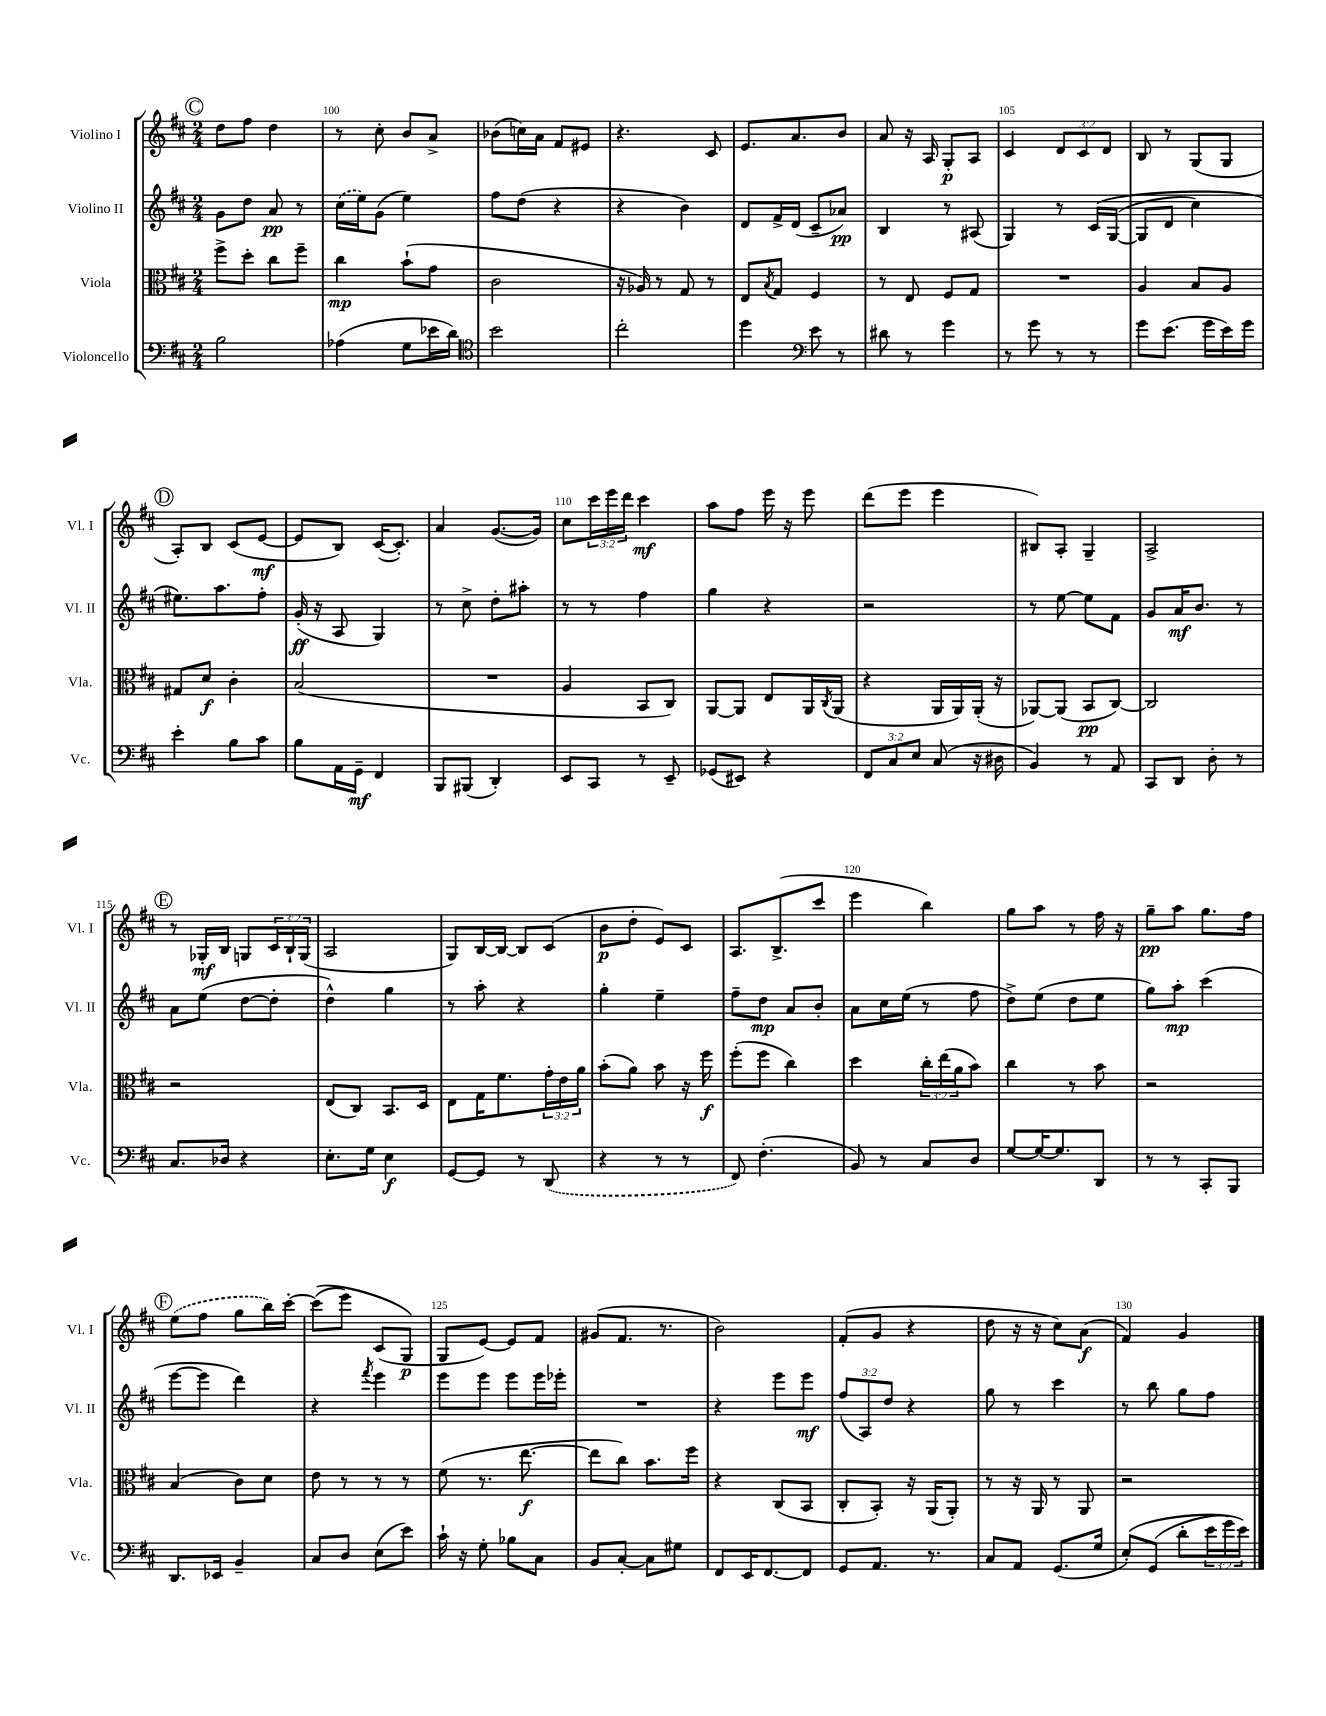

**kern	**dynam	**kern	**dynam	**kern	**dynam	**kern	**dynam
*part4	*part4	*part3	*part3	*part2	*part2	*part1	*part1
*staff4	*staff4	*staff3	*staff3	*staff2	*staff2	*staff1	*staff1
*I"Violoncello	*	*I"Viola	*	*I"Violino II	*	*I"Violino I	*
*I'Vc.	*	*I'Vla.	*	*I'Vl. II	*	*I'Vl. I	*
*clefF4	*	*clefC3	*	*clefG2	*	*clefG2	*
*k[f#c#]	*	*k[f#c#]	*	*k[f#c#]	*	*k[f#c#]	*
*M2/4	*	*M2/4	*	*M2/4	*	*M2/4	*
!!LO:REH:place=s1:t=C
=99	=99	=99	=99	=99	=99	=99	=99
2B\	.	8ff#^\L	.	8g\L	.	8dd\L	.
.	.	8dd'\J	.	8dd\J	.	8ff#\J	.
.	.	8cc#\L	.	8a/	pp	4dd\	.
.	.	8ff#~\J	.	8r	.	.	.
=100	=100	=100	=100	=100	=100	=100	=100
(4A-X\	.	4cc#\	mp	(16cc#\LL	.	8r	.
.	.	.	.	16ee\J)	.	.	.
.	.	.	.	(8g\J	.	8cc#'\	.
8G\L	.	(8b`\L	.	4ee\)	.	8b/L	.
16e-X\L	.	8g\J	.	.	.	8a^/J	.
16d\JJ)	.	.	.	.	.	.	.
=101	=101	=101	=101	=101	=101	=101	=101
*clefC4	*	*	*	*	*	*	*
2b\	.	2c#\	.	8ff#\L	.	(8b-X\L	.
.	.	.	.	(8dd\J	.	16ccn\L)	.
.	.	.	.	.	.	16a\JJ	.
.	.	.	.	4r	.	8f#/L	.
.	.	.	.	.	.	8e#X/J	.
=102	=102	=102	=102	=102	=102	=102	=102
2cc#'\	.	16r	.	4r	.	4.r	.
.	.	16A-X/)	.	.	.	.	.
.	.	8r	.	.	.	.	.
.	.	8G/	.	4b\)	.	.	.
.	.	8r	.	.	.	8c#/	.
=103	=103	=103	=103	=103	=103	=103	=103
4dd\	.	8E/L	.	8d/L	.	8.e/L	.
.	.	8qB/	.	.	.	.	.
.	.	8G/J	.	16f#^/L	.	.	.
.	.	.	.	(16d/JJ	.	8.a/	.
*clefF4	*	*	*	*	*	*	*
8e\	.	4F#/	.	8c#~/L	.	.	.
8r	.	.	.	8a-X/J)	pp	8b/J	.
=104	=104	=104	=104	=104	=104	=104	=104
8d#X\	.	8r	.	4B/	.	8a/	.
8r	.	8E/	.	.	.	16r	.
.	.	.	.	.	.	16A/	.
4g\	.	8F#/L	.	8r	.	8G'/L	p
.	.	8G/J	.	(8A#X/	.	8A/J	.
=105	=105	=105	=105	=105	=105	=105	=105
8r	.	2r	.	4G/)	.	4c#/	.
8g\	.	.	.	.	.	.	.
8r	.	.	.	8r	.	12d/L	.
.	.	.	.	.	.	12c#/	.
8r	.	.	.	(16c#/LL	.	.	.
.	.	.	.	.	.	12d/J	.
.	.	.	.	([16G/JJ	.	.	.
=106	=106	=106	=106	=106	=106	=106	=106
8g\L	.	4A/	.	8G/L]	.	8B/	.
(8.e\J	.	.	.	8d/J	.	8r	.
.	.	8B/L	.	4cc#\)	.	(8G/L	.
16g\LL	.	.	.	.	.	.	.
16e\)	.	8A/J	.	.	.	8G/J	.
16g\JJ	.	.	.	.	.	.	.
!!LO:LB:g=z
!!LO:REH:place=s1:t=D
=107	=107	=107	=107	=107	=107	=107	=107
4e'\	.	8G#X/L	.	8.ee#X\L)	.	8A'/L)	.
.	.	8d/J	f	.	.	8B/J	.
.	.	.	.	8.aa\	.	.	.
8B\L	.	4c#'\	.	.	.	(8c#/L	.
8c#\J	.	.	.	8ff#'\J	.	[8e/J	mf
=108	=108	=108	=108	=108	=108	=108	=108
8B\L	.	(2B/	.	(16g'/	ff	8e/L]	.
.	.	.	.	16r	.	.	.
16AA\L	.	.	.	8A/	.	8B/J)	.
16GG~\JJ	mf	.	.	.	.	.	.
4FF#/	.	.	.	4G/)	.	([16c#/KL	.
.	.	.	.	.	.	8.c#'/J])	.
=109	=109	=109	=109	=109	=109	=109	=109
8BBB/L	.	2r	.	8r	.	4a/	.
(8BBB#X/J	.	.	.	8cc#^\	.	.	.
4DD'/)	.	.	.	8dd'\L	.	([8.g/L	.
.	.	.	.	8aa#X'\J	.	.	.
.	.	.	.	.	.	16g/Jk])	.
=110	=110	=110	=110	=110	=110	=110	=110
8EE/L	.	4A/	.	8r	.	8cc#\L	.
8CC#/J	.	.	.	8r	.	24ccc#\L	.
.	.	.	.	.	.	24eee\	.
.	.	.	.	.	.	24ddd\JJ	.
8r	.	8BB/L	.	4ff#\	.	4ccc#\	mf
8EE~/	.	8C#/J)	.	.	.	.	.
=111	=111	=111	=111	=111	=111	=111	=111
(8GG-X/L	.	[8AA/L	.	4gg\	.	8aa\L	.
8EE#X/J)	.	8AA/J]	.	.	.	8ff#\J	.
4r	.	8E/L	.	4r	.	16eee\	.
.	.	.	.	.	.	16r	.
.	.	16AA/L	.	.	.	8eee\	.
.	.	8qC#/	.	.	.	.	.
.	.	(16AA/JJ	.	.	.	.	.
=112	=112	=112	=112	=112	=112	=112	=112
12FF#/L	.	4r	.	2r	.	(8ddd\L	.
12C#/	.	.	.	.	.	.	.
.	.	.	.	.	.	8eee\J	.
12E/J	.	.	.	.	.	.	.
(8C#/	.	16AA/LL	.	.	.	4eee\	.
.	.	16AA/)	.	.	.	.	.
16r	.	(16AA'/JJ	.	.	.	.	.
16D#X\	.	16r	.	.	.	.	.
=113	=113	=113	=113	=113	=113	=113	=113
4BB/)	.	[8AA-X/L)	.	8r	.	8B#X/L)	.
.	.	(8AA-/J]	.	[8ee\	.	8A'/J	.
8r	.	8BB/L	pp	8ee\L]	.	4G~/	.
8AA/	.	[8C#/J)	.	8f#\J	.	.	.
=114	=114	=114	=114	=114	=114	=114	=114
8CC#/L	.	2C#/]	.	8g/L	.	2A^/	.
8DD/J	.	.	.	16a/K	mf	.	.
.	.	.	.	8.b/J	.	.	.
8D'\	.	.	.	.	.	.	.
8r	.	.	.	8r	.	.	.
!!LO:LB:g=z
!!LO:REH:place=s1:t=E
=115	=115	=115	=115	=115	=115	=115	=115
8.C#/L	.	2r	.	8a\L	.	8r	.
.	.	.	.	(8ee\J	.	16G-X'/LL	mf
16D-X/Jk	.	.	.	.	.	16B/JJ	.
4r	.	.	.	[8dd\L	.	8Gn/L	.
.	.	.	.	8dd'\J]	.	24c#/L	.
.	.	.	.	.	.	24B`/	.
.	.	.	.	.	.	(24G/JJ	.
=116	=116	=116	=116	=116	=116	=116	=116
8.E'\L	.	(8E/L	.	4dd^^\)	.	2A/	.
.	.	8C#/J)	.	.	.	.	.
16G\Jk	.	.	.	.	.	.	.
4E\	f	8.BB/L	.	4gg\	.	.	.
.	.	16D/Jk	.	.	.	.	.
=117	=117	=117	=117	=117	=117	=117	=117
[8GG/L	.	8E\L	.	8r	.	8G/L)	.
8GG/J]	.	16G\K	.	8aa'\	.	[16B/L	.
.	.	8.f#\	.	.	.	16B/JJ_	.
8r	.	.	.	4r	.	8B/L]	.
(8DD/	.	24g'\L	.	.	.	(8c#/J	.
.	.	24e\	.	.	.	.	.
.	.	24a\JJ	.	.	.	.	.
=118	=118	=118	=118	=118	=118	=118	=118
4r	.	(8b'\L	.	4gg'\	.	8b\L	p
.	.	8a\J)	.	.	.	8dd'\J	.
8r	.	8b\	.	4ee~\	.	8e/L)	.
8r	.	16r	.	.	.	8c#/J	.
.	.	16ff#\	f	.	.	.	.
=119	=119	=119	=119	=119	=119	=119	=119
8FF#/)	.	(8ff#'\L	.	8ff#~\L	.	8.A/L	.
(4.F#'\	.	8ff#\J	.	8dd\J	mp	.	.
.	.	.	.	.	.	(8.B^/	.
.	.	4cc#\)	.	8a/L	.	.	.
.	.	.	.	8b'/J	.	8ccc#/J	.
=120	=120	=120	=120	=120	=120	=120	=120
8BB/)	.	4dd\	.	8a\L	.	4eee\	.
8r	.	.	.	16cc#\L	.	.	.
.	.	.	.	(16ee\JJ	.	.	.
8C#/L	.	24cc#'\LL	.	8r	.	4bb\)	.
.	.	(24ee\	.	.	.	.	.
.	.	24a\J	.	.	.	.	.
8D/J	.	8b\J)	.	8ff#\	.	.	.
=121	=121	=121	=121	=121	=121	=121	=121
[8G/L	.	4cc#\	.	8dd^\L)	.	8gg\L	.
16G/K_	.	.	.	(8ee\J	.	8aa\J	.
8.G/]	.	.	.	.	.	.	.
.	.	8r	.	8dd\L	.	8r	.
8DD/J	.	8b\	.	8ee\J	.	16ff#\	.
.	.	.	.	.	.	16r	.
=122	=122	=122	=122	=122	=122	=122	=122
8r	.	2r	.	8gg\L)	.	8gg~\L	pp
8r	.	.	.	8aa'\J	mp	8aa\J	.
8CC#'/L	.	.	.	(4ccc#\	.	8.gg\L	.
8BBB/J	.	.	.	.	.	.	.
.	.	.	.	.	.	16ff#\Jk	.
!!LO:LB:g=z
!!LO:REH:place=s1:t=F
=123	=123	=123	=123	=123	=123	=123	=123
8.DD/L	.	(4B/	.	[8eee\L	.	(8ee\L	.
.	.	.	.	8eee\J]	.	8ff#\J	.
16EE-X/Jk	.	.	.	.	.	.	.
4BB~/	.	8c#\L)	.	4ddd\)	.	8gg\L	.
.	.	8d\J	.	.	.	16bb\L)	.
.	.	.	.	.	.	[16ccc#'\JJ	.
=124	=124	=124	=124	=124	=124	=124	=124
8C#/L	.	8e\	.	4r	.	((8ccc#\L]	.
8D/J	.	8r	.	.	.	8eee\J)	.
.	.	.	.	8qfff#/	.	.	.
(8E\L	.	8r	.	4eee\	.	(8c#/L	.
8e\J)	.	8r	.	.	.	8G/J)	p
=125	=125	=125	=125	=125	=125	=125	=125
16c#`\	.	(8f#\	.	8eee\L	.	8G/L	.
16r	.	.	.	.	.	.	.
8G'\	.	8.r	.	8eee\J	.	[8e/J)	.
8B-X\L	.	.	.	8eee\L	.	8e/L]	.
.	.	[8.ee\	f	.	.	.	.
8C#\J	.	.	.	16eee\L	.	8f#/J	.
.	.	.	.	16eee-X'\JJ	.	.	.
=126	=126	=126	=126	=126	=126	=126	=126
8BB/L	.	8ee\L]	.	2r	.	(8g#X/L	.
[8C#'/J	.	8cc#\J)	.	.	.	8.f#/J	.
8C#\L]	.	8.b\L	.	.	.	.	.
.	.	.	.	.	.	8.r	.
8G#X\J	.	.	.	.	.	.	.
.	.	16ff#\Jk	.	.	.	.	.
=127	=127	=127	=127	=127	=127	=127	=127
8FF#/L	.	4r	.	4r	.	2b\)	.
16EE/K	.	.	.	.	.	.	.
[8.FF#/	.	.	.	.	.	.	.
.	.	(8C#/L	.	8eee\L	.	.	.
8FF#/J]	.	8BB/J	.	8eee\J	mf	.	.
=128	=128	=128	=128	=128	=128	=128	=128
8GG/L	.	8C#'/L	.	(12ff#/L	.	(8f#'/L	.
.	.	.	.	12A/)	.	.	.
8.AA/J	.	8BB'/J)	.	.	.	8g/J	.
.	.	.	.	12dd/J	.	.	.
.	.	16r	.	4r	.	4r	.
8.r	.	(16AA/KL	.	.	.	.	.
.	.	8AA'/J)	.	.	.	.	.
=129	=129	=129	=129	=129	=129	=129	=129
8C#/L	.	8r	.	8gg\	.	8dd\	.
8AA/J	.	16r	.	8r	.	16r	.
.	.	16AA/	.	.	.	16r	.
(8.GG/L	.	8r	.	4ccc#\	.	8cc#\L)	.
.	.	8AA/	.	.	.	(8a\J	f
16G/Jk	.	.	.	.	.	.	.
=130	=130	=130	=130	=130	=130	=130	=130
(8E'/L)	.	2r	.	8r	.	4f#/)	.
(8GG/J	.	.	.	8bb\	.	.	.
8d'\L	.	.	.	8gg\L	.	4g/	.
24e\L	.	.	.	8ff#\J	.	.	.
24g\)	.	.	.	.	.	.	.
24e\JJ)	.	.	.	.	.	.	.
==	==	==	==	==	==	==	==
*-	*-	*-	*-	*-	*-	*-	*-
